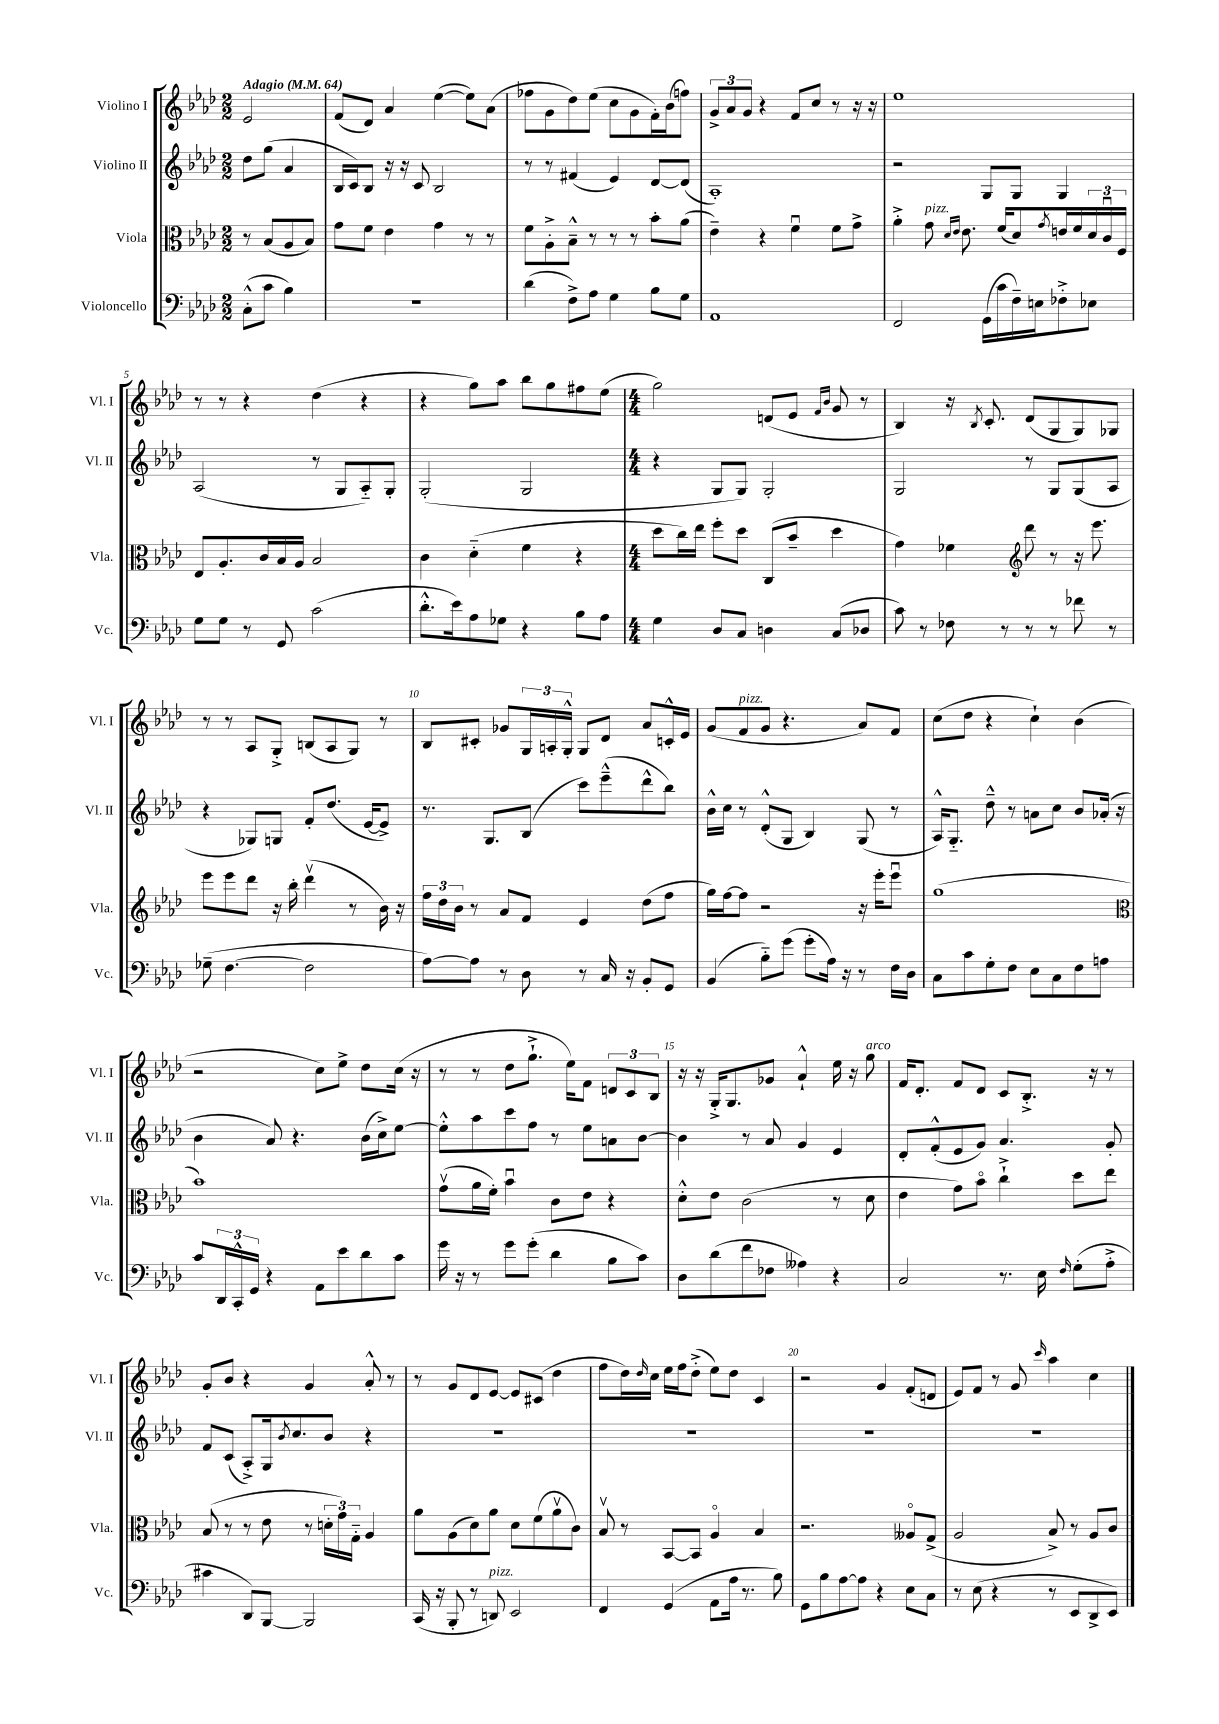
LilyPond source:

<<
\new StaffGroup <<
\new Staff = "s0" \with { instrumentName = "Violino I" shortInstrumentName = "Vl. I" } {
    \clef treble \key aes \major \numericTimeSignature \time 2/2 \partial 2 \tempo "Adagio" 4 = 64
    ees'2 |
    f'8( des'8) aes'4 ees''4~( ees''8) aes'8( |
    fes''8 g'8 des''8) ees''8( c''8 g'8 f'16-.) bes'16( f''8) |
    \tuplet 3/2 { g'8-> aes'8 g'8 } r4 f'8 c''8 r8 r16 r16 |
    ees''1 |
    r8 r8 r4 des''4( r4 |
    r4 g''8) aes''8 bes''8 g''8 fis''8 ees''8( |
    \numericTimeSignature \time 4/4 g''2) d'8( ees'8 \grace { f'16 bes'16 } g'8 r8 |
    bes4) r16 \acciaccatura { bes8 } c'8.-. des'8( g8 g8) ges8 |
    r8 r8 aes8 g8-.-> b8( aes8 g8) r8 |
    bes8 cis'8-. ges'8 \tuplet 3/2 { g16 a16-. g16-.-^ } g8 des'8 aes'8 c'16-.-^ ees'16 |
    g'8( f'8^\markup { \italic "pizz." } g'8 r4. aes'8) f'8 |
    c''8( des''8 r4 c''4-!) bes'4( |
    r2 c''8) ees''8-> des''8 c''16( r16 |
    r8 r8 des''8 g''8.-!-> ees''16) f'8 \tuplet 3/2 { d'8 c'8 bes8 } |
    r16 r16 g16-.-> g8. ges'8 aes'4-!-^ ees''16 r16 g''8^\markup { \italic "arco" } |
    f'16 des'8.-. f'8 des'8 c'8 bes8.-.-> r16 r8 |
    g'8-. bes'8 r4 g'4 aes'8-.-^ r8 |
    r8 g'8 des'8 ees'8~ ees'8 cis'8( des''4 |
    f''8 des''16) \grace { des''16 } c''16 ees''16 f''16 des''8-.->( ees''8) des''8 c'4 |
    r2 g'4 f'8-.( d'8 |
    ees'8) f'8 r8 g'8 \grace { c'''16 } aes''4 c''4 \bar "|." |
}
\new Staff = "s1" \with { instrumentName = "Violino II" shortInstrumentName = "Vl. II" } {
    \clef treble \key aes \major \numericTimeSignature \time 2/2 \partial 2
    des''8 g''8( aes'4 |
    bes16 c'16) bes8 r16 r16 c'8 bes2 |
    r8 r8 fis'4( ees'4) des'8~ des'8( |
    aes1-.) |
    r2 g8 g8 g4 |
    aes2( r8 g8 aes8-_) g8-. |
    g2-.( g2 |
    \numericTimeSignature \time 4/4 r4 g8 g8) g2-. |
    g2 r8 g8 g8( aes8 |
    r4 ges8) g8 f'8-. des''8.( ees'16~ ees'8->) |
    r8. g8. bes8( c'''8) ees'''8---^( des'''8-^ bes''8) |
    bes'16-^ c''16 r8 des'8-.-^( g8 bes4) g8( r8 |
    aes16-^) g8.-_ des''8---^ r8 a'8 c''8 bes'8 aes'16-.( r16 |
    bes'4 aes'8) r4. bes'16( c''16->) ees''8~ |
    ees''8-.-^ aes''8 c'''8 f''8 r8 ees''8 a'8 bes'8~ |
    bes'4 r8 aes'8 g'4 ees'4 |
    des'8-. f'8-.-^( ees'8 g'8) aes'4. g'8-. |
    f'8 c'8( aes8-.->) g16 \acciaccatura { bes'8 } c''8. bes'8 r4 |
    R1 |
    R1 |
    R1 |
    R1 \bar "|." |
}
\new Staff = "s2" \with { instrumentName = "Viola" shortInstrumentName = "Vla." } {
    \clef alto \key aes \major \numericTimeSignature \time 2/2 \partial 2
    r8 bes8( aes8 bes8) |
    g'8 f'8 ees'4 g'4 r8 r8 |
    f'8 aes8-.-> bes8---^ r8 r8 r8 bes'8-. aes'8( |
    ees'4--) r4 f'4\downbow f'8 g'8-> |
    aes'4-.-> g'8^\markup { \italic "pizz." } \grace { des'16 ees'16 } ees'8. f'16( des'8) \acciaccatura { g'8 } e'16 f'16 \tuplet 3/2 { des'16 c'16\downbow f16 } |
    ees8 aes8.-. c'16 bes16 aes16 bes2 |
    c'4 des'4-_( f'4 r4 |
    \numericTimeSignature \time 4/4 des''8 c''16) ees''16 f''8-. des''8 c8( bes'8-- des''4 |
    g'4) fes'4 \clef treble des'''8 r8 r16 ees'''8. |
    ees'''8 ees'''8 des'''8 r16 bes''16-. des'''4\upbow( r8 bes'16) r16 |
    \tuplet 3/2 { f''16 des''16 bes'16 } r8 aes'8 f'8 ees'4 des''8( f''8 |
    g''16) f''16~ f''8 r2 r16 ees'''16-. ees'''8\downbow |
    g''1( |
    \clef alto bes'1) |
    g'8\upbow( aes'16 f'16-.) bes'4\downbow c'8 ees'8 r4 |
    des'8-.-^ ees'8 c'2( r8 des'8 |
    ees'4 g'8) bes'8\flageolet c''4-!-> des''8 ees''8 |
    bes8( r8 r8 ees'8 r8 \tuplet 3/2 { d'16-. g'16) g16-_ } aes4 |
    aes'8 aes8( des'8) aes'8 des'8 f'8( aes'8\upbow c'8) |
    bes8\upbow r8 bes,8~ bes,8 aes4\flageolet bes4 |
    r2. aeses8\flageolet g8->( |
    aes2 bes8->) r8 aes8 c'8 \bar "|." |
}
\new Staff = "s3" \with { instrumentName = "Violoncello" shortInstrumentName = "Vc." } {
    \clef bass \key aes \major \numericTimeSignature \time 2/2 \partial 2
    c8-.-^( c'8 bes4) |
    r1 |
    des'4( f8->) aes8 g4 bes8 g8 |
    aes,1 |
    f,2 g,16( c'16 f16--) e16 fes8-.-> ees8 |
    g8 g8 r8 g,8 c'2( |
    des'8.-.-^ ees'16) aes8 ges8 r4 bes8 aes8 |
    \numericTimeSignature \time 4/4 g4 des8 c8 d4 c8( des8 |
    c'8) r8 fes8 r8 r8 r8 fes'8 r8 |
    ges8--( f4.~ f2 |
    aes8~) aes8 r8 des8 r8 c16 r16 bes,8-. g,8 |
    bes,4( bes8-_) g'8( g'8-. aes16) r16 r8 f16 des16 |
    c8 c'8 g8-. f8 ees8 c8 f8 a8 |
    c'8 \tuplet 3/2 { des,16 c,16-.-^ g,16 } r4 aes,8 ees'8 des'8 c'8 |
    g'16 r16 r8 g'8 g'8-.( des'4 bes8 c'8) |
    des8 des'8( f'8 fes8 aeses4) r4 |
    c2 r8. ees16 \grace { f16 } g8-.( aes8-.-> |
    cis'4 des,8) bes,,8~ bes,,2 |
    c,16( r16 bes,,8-. r8 d,8^\markup { \italic "pizz." }) ees,2 |
    f,4 g,4( aes,8 aes16 r8. bes8) |
    g,8 bes8 aes8~ aes8 r4 ees8 c8 |
    r8 ees8( r4 r8 ees,8 des,8-> ees,8) \bar "|." |
}
>>
>>
\layout { \context { \Score \override BarNumber.break-visibility = ##(#f #t #t) barNumberVisibility = #(every-nth-bar-number-visible 5) } }
